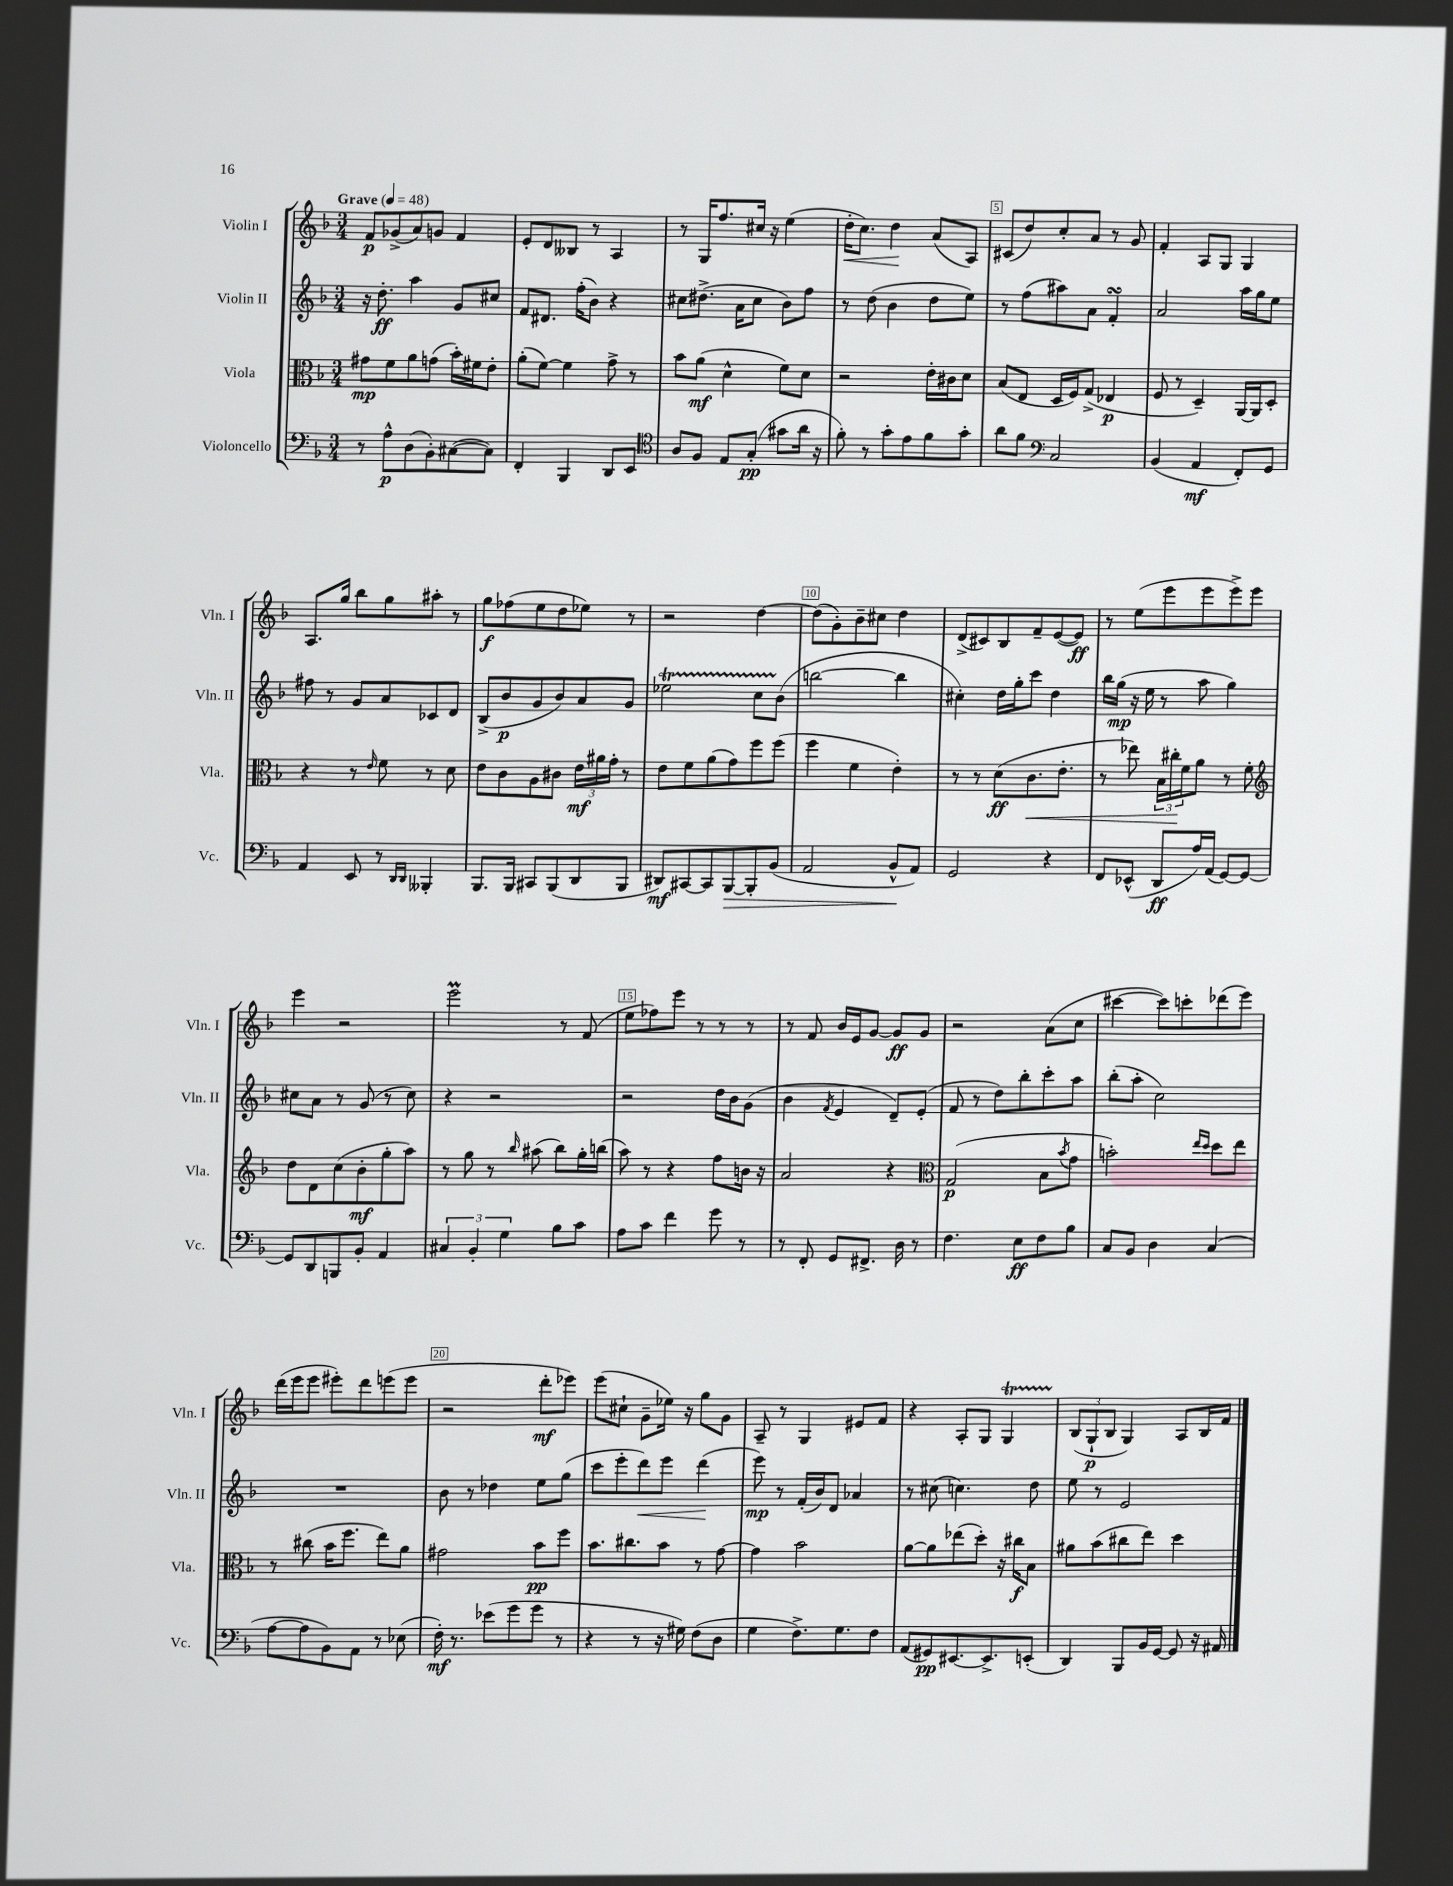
<<
\new StaffGroup <<
\new Staff = "s0" \with { instrumentName = "Violin I" shortInstrumentName = "Vln. I" } {
    \clef treble \key f \major \numericTimeSignature \time 3/4 \tempo "Grave" 4 = 48
    f'8\p ges'8->( a'8) g'8 f'4 |
    e'8-. d'8 beses8 r8 a4 |
    r8 g16 f''8. cis''16 r16 e''4( |
    d''16-.\< c''8.) d''4\! a'8( a8) |
    cis'8( d''8) c''8-. a'8 r8 g'8 |
    f'4-. a8 g8 g4 |
    a8. g''16 bes''8 g''8 ais''8-. r8 |
    g''8\f fes''8( e''8 d''8 ees''8) r8 |
    r2 d''4~ |
    d''8( g'8-.) bes'8-- cis''8 d''4 |
    d'8->( cis'8) bes8 f'8-- e'8~( e'8\ff) |
    r8 e''8( e'''8 e'''8 e'''8->) e'''8 |
    e'''4 r2 |
    e'''2\prall r8 f'8( |
    e''8 fes''8) e'''8 r8 r8 r8 |
    r8 f'8 bes'16 e'16 g'8~ g'8\ff g'8 |
    r2 a'8( c''8 |
    cis'''4~ cis'''8) c'''8-. des'''8( e'''8) |
    d'''16( e'''16 e'''8 eis'''8-.) d'''8 e'''8( e'''8 |
    r2 d'''8-.\mf ees'''8) |
    e'''8( cis''8-! g'8-- ees''16) r16 g''8 g'8 |
    a8-- r8 g4 eis'8 f'8 |
    r4 a8-. g8 g4\startTrillSpan |
    \tuplet 3/2 { bes8\stopTrillSpan( g8-!\p bes8 } g4) a8 bes16 f'16 \bar "|." |
}
\new Staff = "s1" \with { instrumentName = "Violin II" shortInstrumentName = "Vln. II" } {
    \clef treble \key f \major \numericTimeSignature \time 3/4
    r16 d''8.-.\ff a''4 g'8 cis''8 |
    f'8 dis'8. f''16-.( bes'8) r4 |
    cis''8 dis''8.->( a'16 cis''8 bes'8) f''8 |
    r8 d''8( bes'4 d''8 e''8) |
    r8 f''8( ais''8) a'8 f'4-.\turn |
    a'2 a''16 g''16 e''8 |
    fis''8 r8 g'8 a'8 ces'8 d'8 |
    bes8->( bes'8\p g'8 bes'8) a'8 g'8 |
    ees''2\startTrillSpan c''8 bes'8\stopTrillSpan( |
    b''2~ b''4 |
    cis''4-.) d''16 g''16-. c'''8 d''4 |
    bes''16 g''16\mp( r16 e''16 r8 a''8 g''4) |
    cis''8 a'8 r8 g'8( r8 cis''8) |
    r4 r2 |
    r2 d''16 bes'16 g'8( |
    bes'4 \acciaccatura { f'8 } e'4 d'8--) e'8-.( |
    f'8 r8 d''8) bes''8-. c'''8-. a''8 |
    bes''8-.( a''8-. c''2) |
    R2. |
    bes'8 r8 des''4 e''8 g''8( |
    c'''8 e'''8-. d'''8\<) e'''8 d'''4\!( |
    e'''8\mp) r8 f'16-.( bes'16) d'8 aes'4 |
    r8 cis''8( c''4.) d''8 |
    e''8 r8 e'2 \bar "|." |
}
\new Staff = "s2" \with { instrumentName = "Viola" shortInstrumentName = "Vla." } {
    \clef alto \key f \major \numericTimeSignature \time 3/4
    gis'8\mp f'8 a'8 g'8( bes'16-.) fis'16 e'8-. |
    a'8-.( f'8~) f'4 g'8-> r8 |
    bes'8 a'8\mf( d'4-^ f'8) d'8 |
    r2 e'16-. cis'16 d'8 |
    bes8( e8 d16 f16) g8->( ees4\p |
    f8 r8 d4--) a,16~ a,16 d8-. |
    r4 r8 \grace { e'16 } f'8 r8 d'8 |
    e'8 c'8 a8 cis'8 \tuplet 3/2 { e'16\mf ais'16 g'16-. } r8 |
    e'8 f'8 a'8( g'8) f''8 f''8( |
    f''4 f'4 e'4-.) |
    r8 r8 d'8\ff( c'8.\< e'8.-. |
    r8 ees''8) \tuplet 3/2 { bes16 cis''16-.\! f'16 } a'8 r8 f'8-. |
    \clef treble d''8 d'8 c''8( bes'8-.\mf g''8-. a''8) |
    r8 g''8 r8 \grace { bes''16 } ais''8( bes''8) g''16-. b''16( |
    a''8) r8 r4 f''8 b'16 r16 |
    a'2 r4 |
    \clef alto g2\p( bes8 \acciaccatura { bes'8 } g'8 |
    b'2-.) \grace { e''16 d''16 } d''8 e''8 |
    r8 cis''8( bes'16 f''8. e''8) a'8 |
    gis'2 bes'8\pp f''8 |
    bes'8. cis''8. bes'8 r8 g'8~ |
    g'4 bes'2 |
    a'8~ a'8 ees''8( d''8-.) r16 cis''16\f bes8 |
    ais'8 bes'8( cis''8 e''8) d''4 \bar "|." |
}
\new Staff = "s3" \with { instrumentName = "Violoncello" shortInstrumentName = "Vc." } {
    \clef bass \key f \major \numericTimeSignature \time 3/4
    r8 a8-^\p d8( bes,8-.) cis8~( cis8) |
    f,4-. bes,,4 d,8 e,8 |
    \clef tenor a8 f8 e8 g8-.\pp( gis'8 a'16 r16 |
    f'8-.) r8 g'8-. e'8 f'8 g'8-. |
    a'8 f'8 \clef bass c2 |
    bes,4( a,4\mf f,8-.) g,8 |
    a,4 e,8 r8 \grace { d,16 d,16 } beses,,4-. |
    bes,,8. bes,,16 cis,8 bes,,8( d,8 bes,,8 |
    dis,8\mf) cis,8~ cis,8 bes,,8~\> bes,,8-. bes,8( |
    a,2 bes,8-^\! a,8) |
    g,2 r4 |
    f,8 ees,8-^( d,8\ff a16) a,16( g,8~) g,8~ |
    g,8 d,8 b,,8 bes,8-. a,4 |
    \tuplet 3/2 { cis4 bes,4-. g4 } bes8 c'8 |
    a8 c'8 f'4 g'8 r8 |
    r8 f,8-. g,8 fis,8.-> d16 r8 |
    f4. e8\ff f8 bes8 |
    c8 bes,8 d4 c4( |
    a8~ a8 bes,8) a,8 r8 ees8( |
    f16-.\mf) r8. ees'8( g'8 g'8 r8 |
    r4 r8 r16 gis16) f8( d8 |
    g4 f8.->) g8. f8 |
    a,8( gis,8\pp) eis,8.~ eis,8.-> e,8-.( |
    d,4) bes,,8 bes,16 g,16~ g,8 r16 ais,16 \bar "|." |
}
>>
>>
\layout { \context { \Score \override BarNumber.break-visibility = ##(#f #t #t) barNumberVisibility = #(every-nth-bar-number-visible 5) \override BarNumber.stencil = #(make-stencil-boxer 0.1 0.3 ly:text-interface::print) } }
